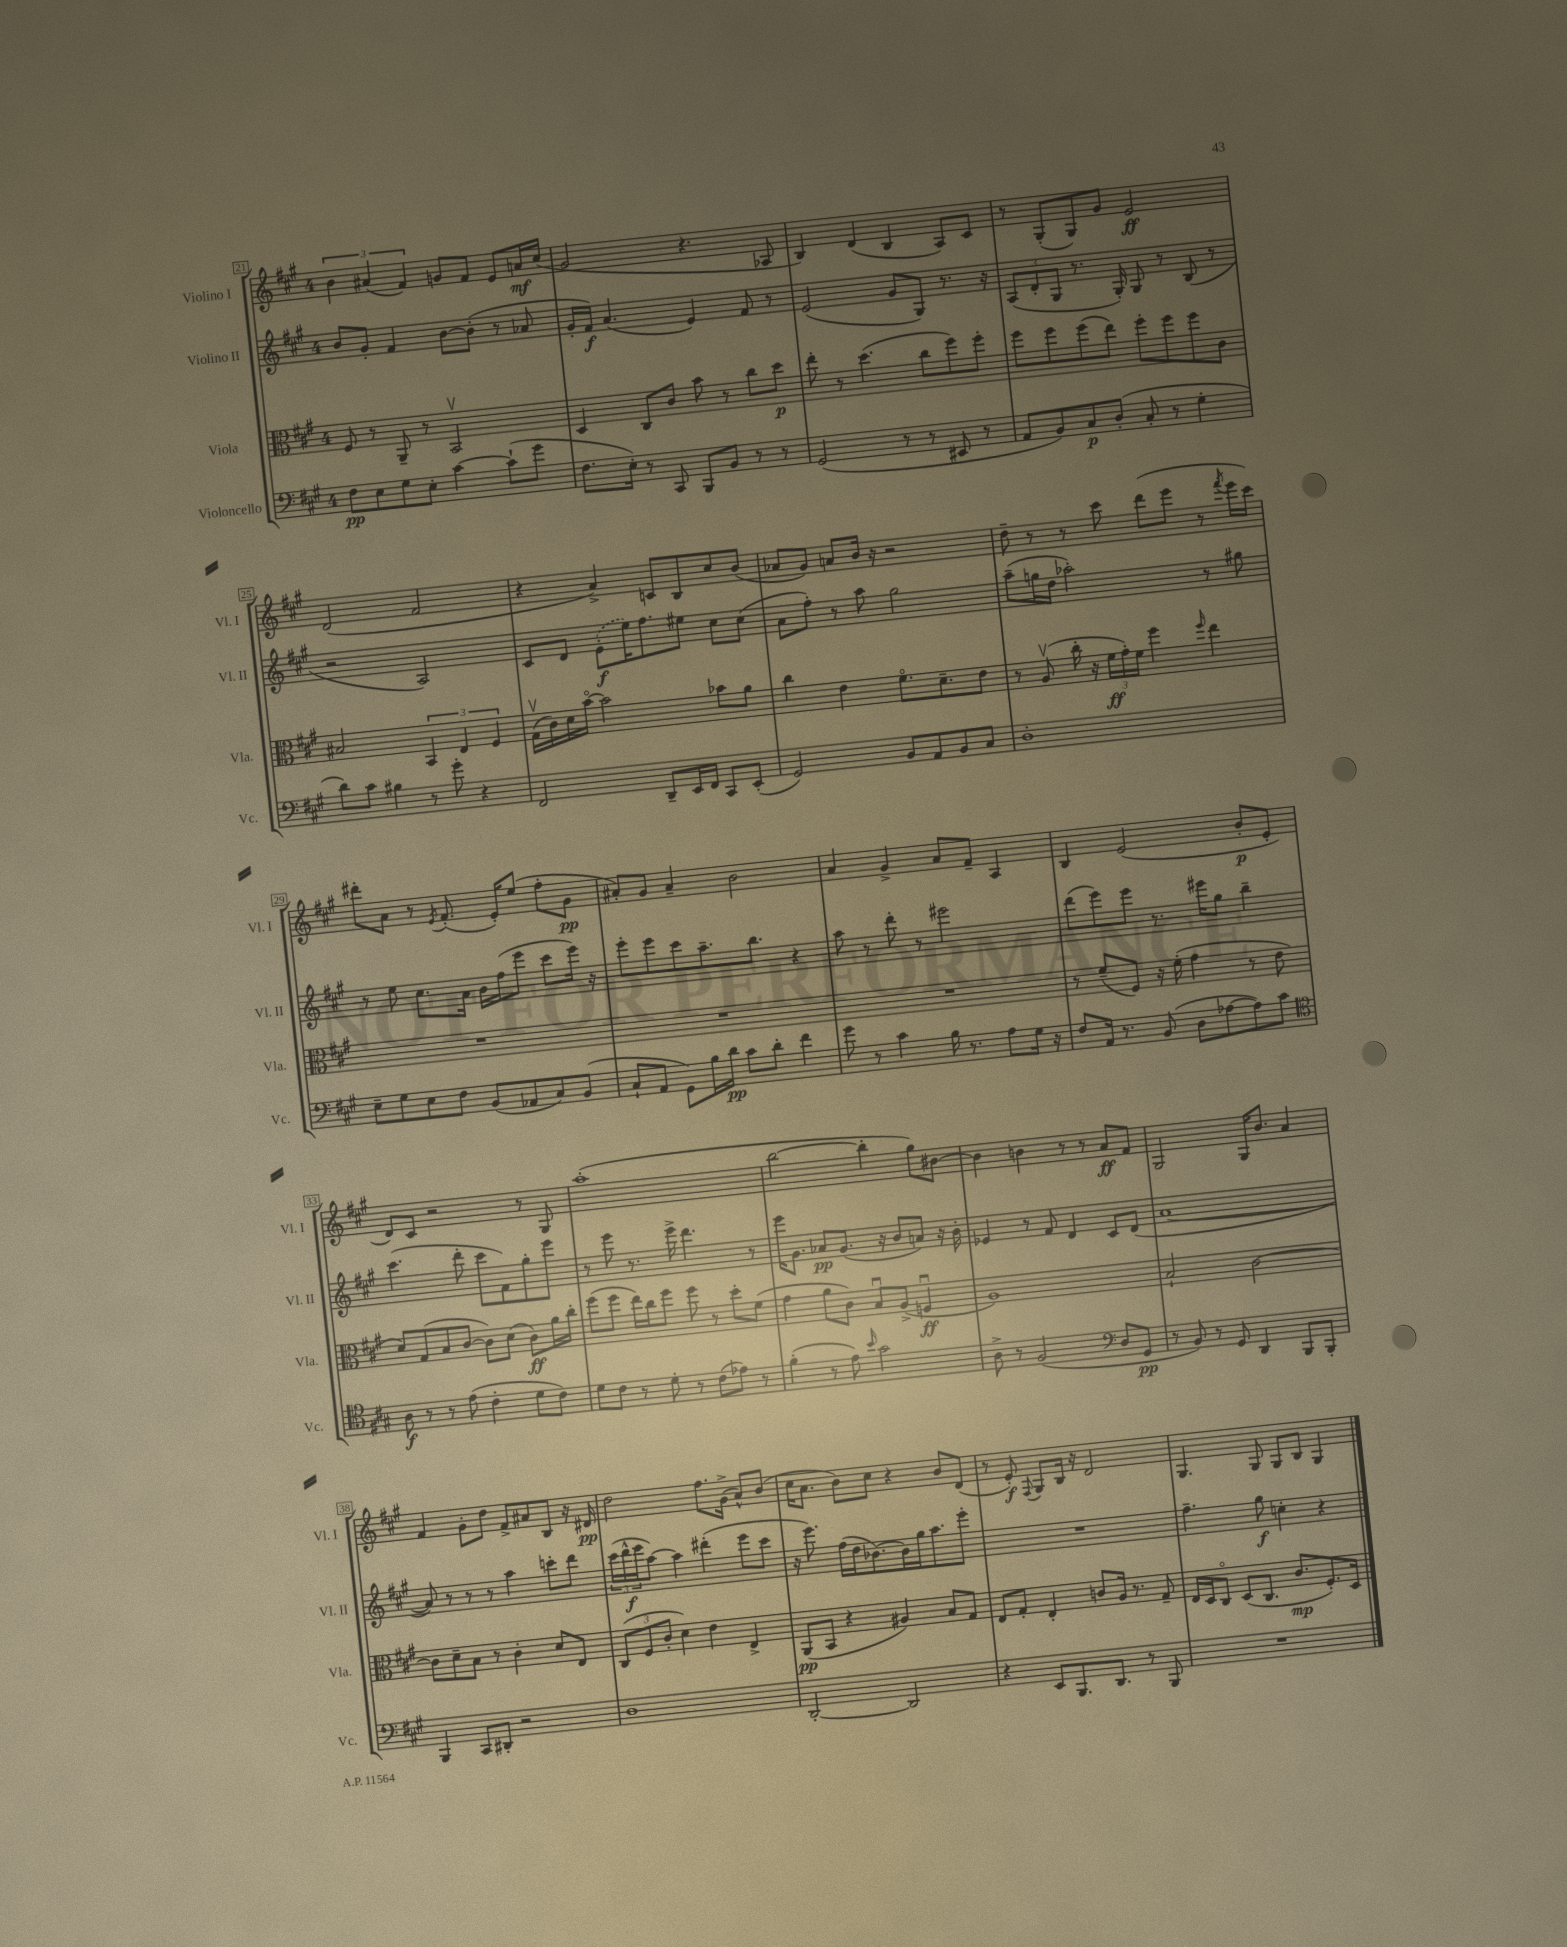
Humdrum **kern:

**kern	**kern	**kern	**kern
*staff4	*staff3	*staff2	*staff1
*clefF4	*clefC3	*clefG2	*clefG2
*k[f#c#g#]	*k[f#c#g#]	*k[f#c#g#]	*k[f#c#g#]
*M4/4	*M4/4	*M4/4	*M4/4
8F#	8F#	8b	6b
8E	8r	8g#'	.
.	.	.	(6a#
8G#	8AA~	4f#	.
.	.	.	6f#)
8E'	8r	.	.
[4c#	2BBv	[8b	8g
.	.	(8b']	8f#
(8c#`]	.	8r	8e
8g#	.	8a-	16a
.	.	.	(16cc#
=	=	=	=
8.F#	4D	16g#'	2g#
.	.	16f#)	.
.	.	(4.a	.
16E')	.	.	.
8r	8C#	.	.
8CC#	8c#	.	.
8BBB	8b	4e)	4.r
8BB	8r	.	.
8r	8cc#	8f#	.
8r	8dd	8r	8A-
=	=	=	=
(2GG#	8ee'	(2e	4B)
.	8r	.	.
.	(4.dd	.	(4d
8r	.	8g#	4B
8r	8cc#	8G#)	.
8EE#	8ff#)	8.r	8A)
8r	8ff#'	.	8c#
.	.	16r	.
=	=	=	=
8AA	8ff#	(12A	8r
.	.	12d'	.
8BB)	8ff#	.	(8G#'
.	.	12G#	.
8C#	(8ff#	8.r	8G#)
(8D'	8ee)	.	8g#
.	.	16G#')	.
8C#'	8ff#'	8G#	2e
8r	8ff#	8r	.
4G#'	8ff#	(8B	.
.	8c#	8r	.
=	=	=	=
8d)	2B#	2r	(2d
8c#	.	.	.
4B#	.	.	.
8r	6BB	2A)	2f#
8g#'	.	.	.
.	6E	.	.
4r	.	.	.
.	6F#	.	.
=	=	=	=
2FF#	(16G#v	8c#	4r
.	16c#)	.	.
.	16d	8d	.
.	[16bo	.	.
.	2b]	(8e'	4a^)
.	.	16ee)	.
.	.	8.ff#	.
8DD~	.	.	8c
16EE	.	8ee#	8B
16FF#	.	.	.
8CC#	8b-	8cc#	8cc#
(8EE'	8a	(8cc#	(8b
=	=	=	=
2GG#)	4cc#	8a	8a-
.	.	8ff#')	8g#)
.	4e	8r	8a
.	.	8aa	16b
.	.	.	16r
8BB	8.f#o	2gg#	2r
8AA	.	.	.
.	8.d~	.	.
8BB	.	.	.
8C#	8e	.	.
=	=	=	=
1D'	8r	(8aa~	8dd~
.	(8Av	16gg	8r
.	.	16dd	.
.	16cc#'	2aa-')	8r
.	16r	.	.
.	24f#	.	8ccc#
.	24g#')	.	.
.	24f#	.	.
.	4ff#	.	(8ddd
.	.	.	8eee
.	16qqff#	.	.
.	4ee	8r	8r
.	.	.	8qfff#
.	.	8gg#	16eee
.	.	.	16ccc#)
=	=	=	=
8E~	1r	8r	8ddd#'
8G#	.	8ee	8a
8E	.	8.cc#	8r
.	.	.	8qe
8F#	.	.	(8.f#'
.	.	16a	.
(8BB	.	16b	.
.	.	(16ff#	16e')
8AA-	.	8eee	(8ee
8C#)	.	8ccc#	8ff#'
(8BB	.	16eee)	8g#
.	.	16r	.
=	=	=	=
8C#`	1r	8eee'	8a#')
8AA	.	8eee	8g#
8GG#)	.	8ccc#	4a#~
16B	.	8.aa~	.
16d	.	.	.
8c#	.	.	2b
.	.	8.bb	.
8d'	.	.	.
4f#	.	4r	.
=	=	=	=
8g#	1r	8aa	4a
8r	.	8r	.
4c#	.	8ddd'	4g#^
.	.	8r	.
16B	.	2eee#	8a
8.r	.	.	.
.	.	.	8f#~
8A	.	.	4A
16G#	.	.	.
16r	.	.	.
=	=	=	=
8F#	8r	(8ddd	4B
16AA	(8f#~	8eee)	.
8.r	.	.	.
.	8F#)	8eee	(2e
(8BB	16r	8.r	.
.	(16f#'	.	.
8D	4g#	.	.
.	.	16eee#	.
[8A-	.	8gg#	.
8A-])	8r	4bb~	8b'
8c#	8e	.	8e'
=	=	=	=
*clefC4	*	*	*
8A	8d)	(4.ccc#	8d)
8r	(8G#	.	8c#
8r	8B	.	2r
(8e	[8c#	8ddd'	.
4c#'	8c#])	8ccc#	.
.	(8d	8f#)	.
8d	8c#)	8gg#'	8r
8c#)	16a	8eee	8G#
.	16cc#'	.	.
=	=	=	=
8d	(8ff#	8r	(1aa'
8c#	8ff#	8eee	.
8r	16ee)	8.r	.
.	16cc#	.	.
8d'	8ff#	.	.
.	.	16eee^	.
8r	8ff#	4.ddd	.
(8c#	8r	.	.
8e-)	8dd'	.	.
8r	(8f#	8r	.
=	=	=	=
(4f#'	4g#	16eee	[2bb
.	.	8.g#	.
8r	8a	8a-	.
8e)	8c#)	(8.g#	.
16qqb	.	.	.
2g#	8Bu	.	4bb']
.	.	16r	.
.	(8A^	8b	.
.	4Fu	8a)	8gg#)
.	.	16r	[8b#
.	.	16b'	.
=	=	=	=
8A^	1A)	4e-	4b#]
8r	.	.	.
(2F#	.	8r	4b
.	.	8f#	.
.	.	4d	8r
.	.	.	8r
*clefF4	*	*	*
8D	.	8c#	8a
8GG#	.	(8d	8f#
=	=	=	=
8r	2B`	[1a	2G#
8BB)	.	.	.
8r	.	.	.
8GG#	.	.	.
4DD	[2c#	.	16G#
.	.	.	8.b
8BBB	.	.	4a
8BBB'	.	.	.
=	=	=	=
4BBB	8c#]	8a])	4f#
.	8d~	8r	.
8CC#	8B	8r	8g#'
8DD#'	8r	8r	8dd
2r	4c#'	4aa	8f#^
.	.	.	8a#
.	8d	8ccc'	8B
.	8E	8ddd	16r
.	.	.	16d#
=	=	=	=
1D	(12C#	(24ccc#	2dd
.	.	24ddd^^	.
.	12F#	24eee	.
.	.	[8aa)	.
.	12c#'	.	.
.	4d)	4aa]	.
.	4e	(4ddd#'	8.ff#
.	.	.	(16g#^
.	4E^	8eee	8a^^)
.	.	8ccc#	(8b
=	=	=	=
[2DD'	(8AA	16r	16cc#
.	.	8.eee)	8.a
.	8BB	.	.
.	4r	(16ff#	8b)
.	.	16dd	.
.	.	[8.b-)	8cc#
2DD]	4A#)	.	4r
.	.	16b-]	.
.	.	16gg#	.
.	.	8.aa	.
.	8B	.	8b
.	8G#	8eee'	(8d
=	=	=	=
4r	8E	1r	8r
.	8G#'	.	8e')
.	.	.	8qqF#
8EE	4E'	.	8G#
8.BBB	.	.	16B
.	.	.	16r
.	8c	.	2d
8.DD	.	.	.
.	16A	.	.
.	8.r	.	.
8r	.	.	.
8BBB	8G#~	.	.
=	=	=	=
1r	16E	4.ff#~	4.G#
.	16D	.	.
.	8C#o	.	.
.	(8D	.	.
.	8.C#	8gg#	8G#
.	.	4cc'	8G#
.	8.c#	.	.
.	.	.	8B
.	8.F#')	4r	4G#
.	16D	.	.
==	==	==	==
*-	*-	*-	*-
